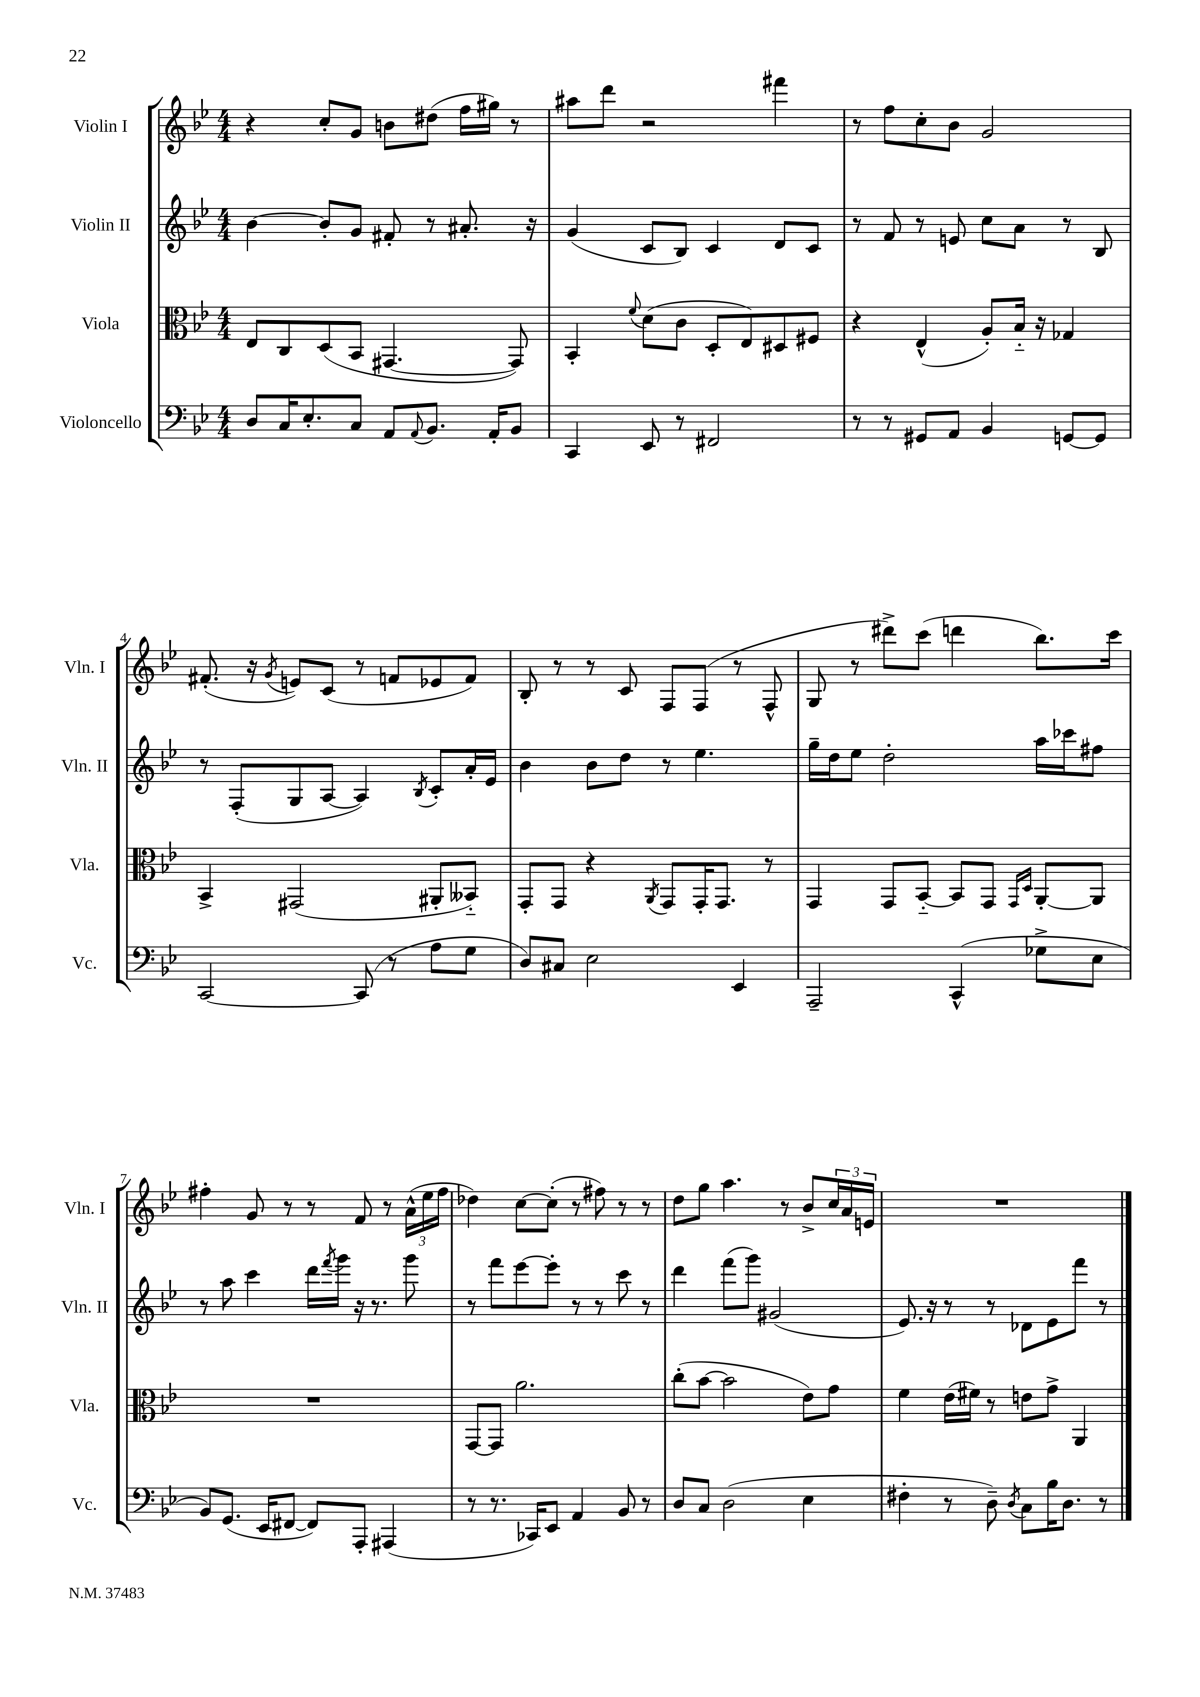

**kern	**kern	**kern	**kern
*staff4	*staff3	*staff2	*staff1
*clefF4	*clefC3	*clefG2	*clefG2
*k[b-e-]	*k[b-e-]	*k[b-e-]	*k[b-e-]
*M4/4	*M4/4	*M4/4	*M4/4
8D	8E-	[4b-	4r
16C	8C	.	.
8.E-'	.	.	.
.	(8D	8b-']	8cc'
8C	8BB-	8g	8g
8AA	[4.GG#	8f#'	8b
8qqAA	.	.	.
8.BB-	.	8r	(8dd#
.	.	8.a#'	16ff
16AA'	.	.	16gg#)
8BB-	8GG#])	.	8r
.	.	16r	.
=	=	=	=
4CC	4BB-'	(4g	8aa#
.	.	.	8ddd
.	8qqf	.	.
8EE-	(8d	8c	2r
8r	8c	8B-)	.
2FF#	8D'	4c	.
.	8E-)	.	.
.	8D#	8d	4fff#
.	8F#	8c	.
=	=	=	=
8r	4r	8r	8r
8r	.	8f	8ff
8GG#	(4E-^^	8r	8cc'
8AA	.	8e	8b-
4BB-	8A')	8cc	2g
.	16B-'~	8a	.
.	16r	.	.
[8GG	4G-	8r	.
8GG]	.	8B-	.
=	=	=	=
[2CC	4BB-^	8r	(8.f#'
.	.	(8F'	.
.	.	.	16r
.	.	.	8qg
.	(2GG#	8G	8e)
.	.	[8A	(8c
(8CC]	.	4A])	8r
8r	.	.	8f
.	.	8qB-	.
8A	8AA#'	8c'	8e-
8G	8BB--'~)	16a'	8f)
.	.	16e-	.
=	=	=	=
8D)	8GG'	4b-	8B-'
8C#	8GG	.	8r
2E-	4r	8b-	8r
.	.	8dd	8c
.	8qAA	.	.
.	8GG	8r	8F
.	16GG'	4.ee-	(8F
.	8.GG	.	.
4EE-	.	.	8r
.	8r	.	8F^^
=	=	=	=
2AAA~	4GG	16gg~	8G
.	.	16dd	.
.	.	8ee-	8r
.	8GG	2dd'	8ddd#^)
.	[8BB-'~	.	(8ccc
(4CC^^	8BB-]	.	4ddd
.	8GG	.	.
.	16qqGG	.	.
.	16qqD	.	.
8G-^	[8AA'	16aa	8.bb-)
.	.	16ccc-	.
8E-	8AA]	8ff#	.
.	.	.	16ccc
=	=	=	=
8BB-)	1r	8r	4ff#'
(8.GG	.	8aa	.
.	.	4ccc	8g
16EE-	.	.	.
[8FF#	.	.	8r
8FF#])	.	16ddd	8r
.	.	8qfff	.
.	.	16ggg	.
8AAA'	.	16r	8f
.	.	8.r	.
(4AAA#	.	.	8r
.	.	8ggg	(24a^^
.	.	.	24ee-
.	.	.	24ff#
=	=	=	=
8r	[8GG	8r	4dd-)
8.r	8GG]	8fff	.
.	2.a	[8eee-	[8cc
16CC-)	.	.	.
8EE-	.	8eee-']	(8cc']
4AA	.	8r	8r
.	.	8r	8ff#)
8BB-	.	8ccc	8r
8r	.	8r	8r
=	=	=	=
8D	(8cc'	4ddd	8dd
8C	[8b-	.	8gg
(2D	2b-]	(8fff	4.aa
.	.	8ggg)	.
.	.	(2g#	.
.	.	.	8r
4E-	8e-)	.	8b-^
.	8g	.	24cc
.	.	.	24a
.	.	.	24e
=	=	=	=
4F#'	4f	8.e-)	1r
.	.	16r	.
8r	(16e-	8r	.
.	16f#)	.	.
8D~)	8r	8r	.
8qD	.	.	.
8C	8e	8d-	.
16B-	8g^	8e-	.
8.D	.	.	.
.	4AA	8fff	.
8r	.	8r	.
==	==	==	==
*-	*-	*-	*-
